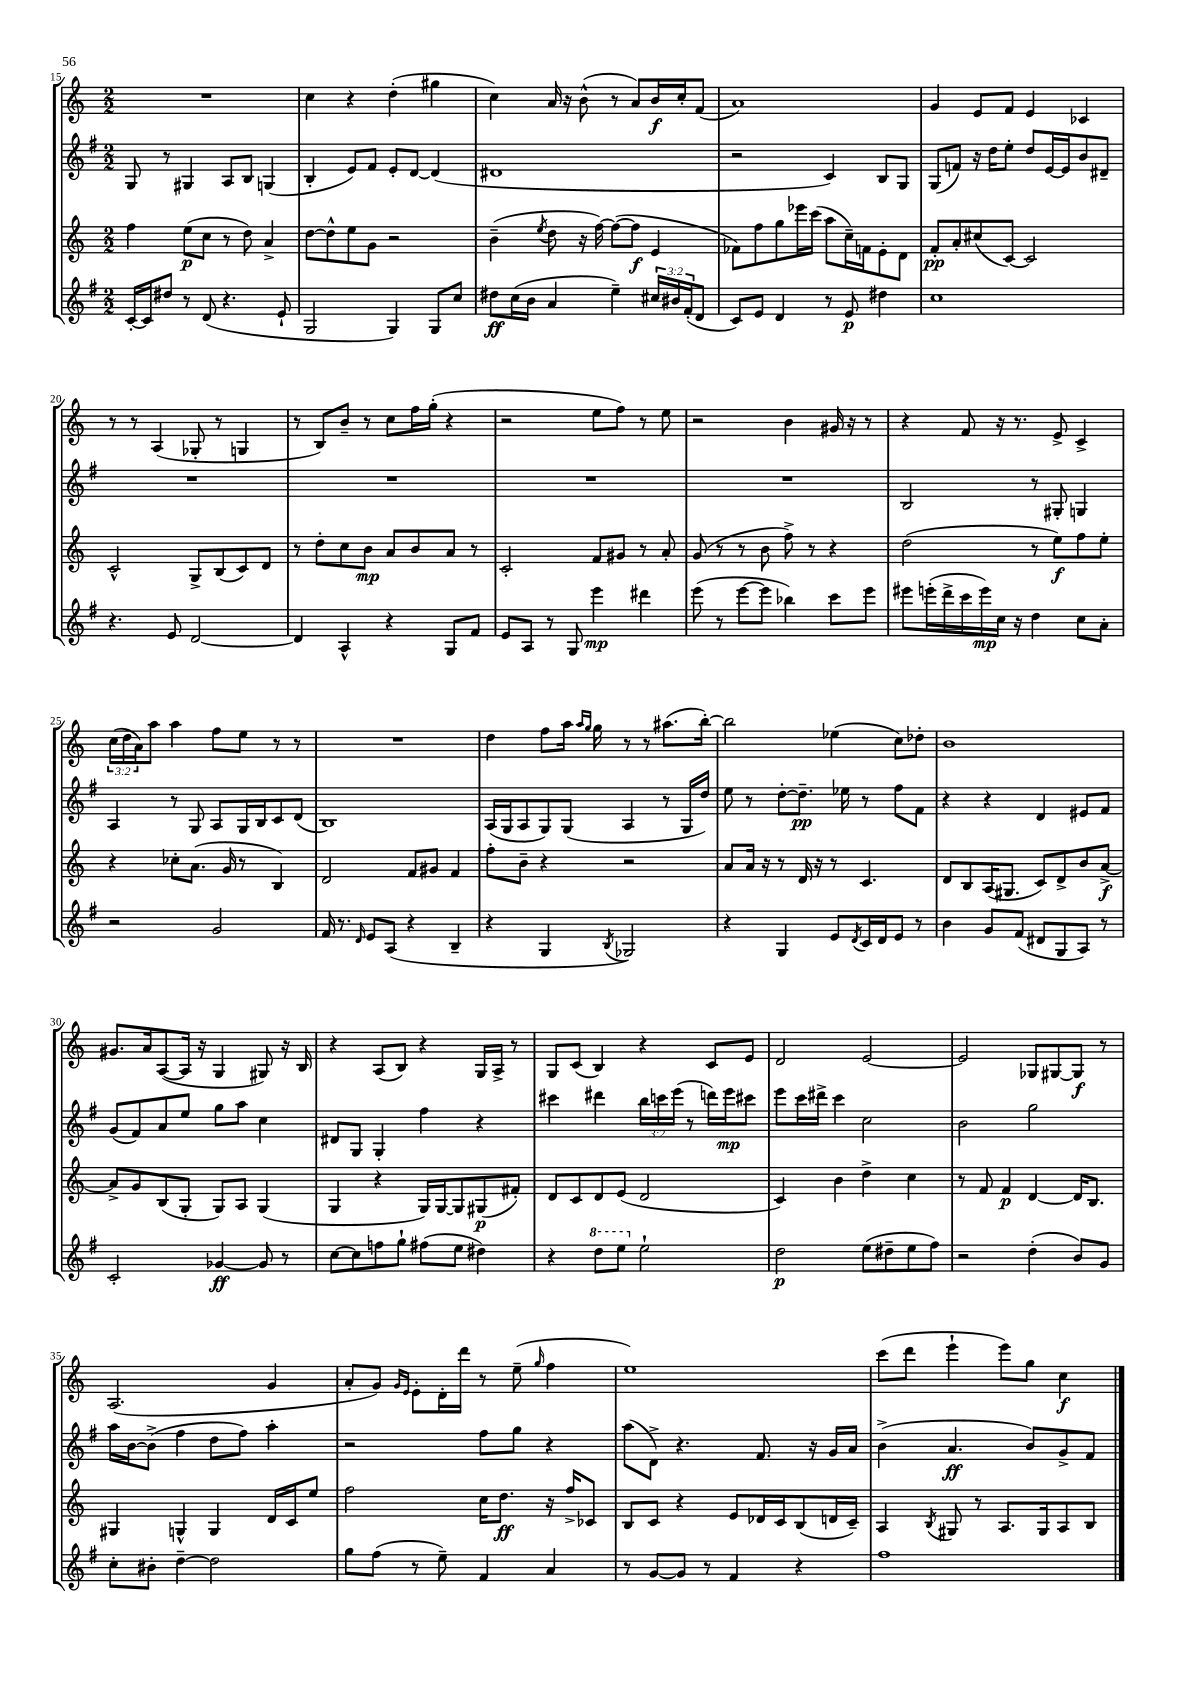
<<
\new StaffGroup <<
\new Staff = "s0" {
    \clef treble \key c \major \numericTimeSignature \time 2/2 \override Staff.TupletNumber.text = #tuplet-number::calc-fraction-text
    R1 |
    c''4 r4 d''4-.( gis''4 |
    c''4) a'16 r16 b'8-^( r8 a'8) b'16\f c''16-. f'8( |
    a'1) |
    g'4 e'8 f'8 e'4 ces'4 |
    r8 r8 a4( ges8-. r8 g4 |
    r8 b8) b'8-- r8 c''8 f''16 g''16-.( r4 |
    r2 e''8 f''8) r8 e''8 |
    r2 b'4 gis'16 r16 r8 |
    r4 f'8 r16 r8. e'8-> c'4-> |
    \tuplet 3/2 { c''16( d''16 a'16) } a''8 a''4 f''8 e''8 r8 r8 |
    R1 |
    d''4 f''8 a''16 \grace { a''16 g''16 } g''16 r8 r8 ais''8.( b''16~-.) |
    b''2 ees''4( c''8) des''8-. |
    b'1 |
    gis'8. a'16 a8~( a16 r16 g4 gis8) r16 b16 |
    r4 a8( b8) r4 g16 a16-> r8 |
    g8 c'8( b4) r4 c'8 e'8 |
    d'2 e'2~ |
    e'2 ges8 gis8~ gis8\f r8 |
    a2.( g'4 |
    a'8-. g'8) \grace { g'16 e'16 } e'8-. d'16-. d'''16 r8 e''8--( \grace { g''16 } f''4 |
    e''1) |
    c'''8( d'''8 e'''4-! e'''8) g''8 c''4\f \bar "|." |
}
\new Staff = "s1" {
    \clef treble \key g \major \numericTimeSignature \time 2/2 \override Staff.TupletNumber.text = #tuplet-number::calc-fraction-text
    g8 r8 gis4 a8 b8 g4( |
    b4-. e'8) fis'8 e'8-. d'8~ d'4( |
    dis'1 |
    r2 c'4) b8 g8 |
    g8( f'8) r16 d''16 e''8-. d''8 e'16~ e'16 b'8 dis'8-- |
    R1 |
    R1 |
    R1 |
    R1 |
    b2 r8 gis8-. g4 |
    a4 r8 g8 a8 g16 b16 c'8 d'8( |
    b1) |
    a16( g16 a8 g8) g8( a4 r8 g16 d''16) |
    e''8 r8 d''8~-. d''8.--\pp ees''16 r8 fis''8 fis'8 |
    r4 r4 d'4 eis'8 fis'8 |
    g'8( fis'8) a'8 e''8 g''8 a''8 c''4 |
    dis'8 g8 g4-. fis''4 r4 |
    cis'''4 dis'''4 \tuplet 3/2 { b''16 c'''16 e'''16( } r8 d'''16) e'''16\mp cis'''8 |
    e'''8 c'''16 dis'''16-> c'''4 c''2 |
    b'2 g''2 |
    a''16 b'16~ b'8->( fis''4 d''8 fis''8) a''4-. |
    r2 fis''8 g''8 r4 |
    a''8( d'8->) r4. fis'8. r16 g'16 a'16 |
    b'4->( a'4.\ff b'8) g'8-> fis'8 \bar "|." |
}
\new Staff = "s2" {
    \clef treble \key c \major \numericTimeSignature \time 2/2
    f''4 e''8\p( c''8 r8 d''8) a'4-> |
    d''8~ d''8-^ e''8 g'8 r2 |
    b'4--( \acciaccatura { e''8 } d''8 r16 f''16~) f''8~( f''8\f e'4 |
    fes'8) f''8 g''8 ees'''16 c'''16( a''8 c''16--) f'16 e'8-. d'8 |
    f'8-.\pp a'8-. cis''8( c'8~) c'2 |
    c'2-^ g8-> b8( c'8) d'8 |
    r8 d''8-. c''8 b'8\mp a'8 b'8 a'8 r8 |
    c'2-. f'8 gis'8 r8 a'8-. |
    g'8( r8 r8 b'8 f''8->) r8 r4 |
    d''2( r8 e''8\f) f''8 e''8-. |
    r4 ces''8-. a'8.( g'16 r8 b4) |
    d'2 f'8 gis'8 f'4 |
    f''8-. b'8-- r4 r2 |
    a'8 a'16 r16 r8 d'16 r16 r8 c'4. |
    d'8 b8 a16( gis8. c'8) d'8-> b'8 a'8~->\f |
    a'8-> g'8 b8( g8-. g8) a8 g4( |
    g4 r4 g16) g16~ g8 gis8\p( fis'8-.) |
    d'8 c'8 d'8 e'8( d'2 |
    c'4) b'4 d''4-> c''4 |
    r8 f'8 f'4\p d'4~ d'16 b8. |
    gis4 g4-^ g4 d'16 c'16 e''8 |
    f''2 c''16 d''8.\ff r16 f''16-> ces'8 |
    b8 c'8 r4 e'8 des'16 c'16 b8( d'16 c'16--) |
    a4 \acciaccatura { b8 } gis8 r8 a8. gis16 a8 b8 \bar "|." |
}
\new Staff = "s3" {
    \clef treble \key g \major \numericTimeSignature \time 2/2 \override Staff.TupletNumber.text = #tuplet-number::calc-fraction-text
    c'16~-. c'16 dis''8 r8 d'8( r4. e'8-! |
    g2 g4) g8 c''8 |
    dis''8\ff c''16( b'16 a'4 e''4--) \tuplet 3/2 { cis''16 bis'16 fis'16-.( } d'8 |
    c'8) e'8 d'4 r8 e'8\p dis''4 |
    c''1 |
    r4. e'8 d'2~ |
    d'4 a4-^ r4 g8 fis'8 |
    e'8 a8 r8 g8 e'''4\mp dis'''4 |
    e'''8( r8 e'''8~ e'''8 bes''4) c'''8 e'''8 |
    eis'''8 e'''16-.( d'''16-> c'''16 e'''16\mp) c''16 r16 d''4 c''8 a'8-. |
    r2 g'2 |
    fis'16 r8. \grace { d'16 } e'8 a8( r4 b4-- |
    r4 g4 \acciaccatura { b8 } ges2) |
    r4 g4 e'8 \acciaccatura { d'8 } c'16 d'16 e'8 r8 |
    b'4 g'8 fis'8( dis'8 g8 a8) r8 |
    c'2-. ges'4~\ff ges'8 r8 |
    c''8~ c''8 f''8 g''8-! fis''8( e''8 dis''4) |
    r4 \ottava #1 d'''8 e'''8 \ottava #0 e''2-! |
    d''2\p e''8( dis''8-- e''8 fis''8) |
    r2 d''4-.( b'8) g'8 |
    c''8-. bis'8-. d''4~-- d''2 |
    g''8 fis''8( r8 e''8--) fis'4 a'4 |
    r8 g'8~ g'8 r8 fis'4 r4 |
    fis''1 \bar "|." |
}
>>
>>
\layout { \context { \Score currentBarNumber = #15 } }
